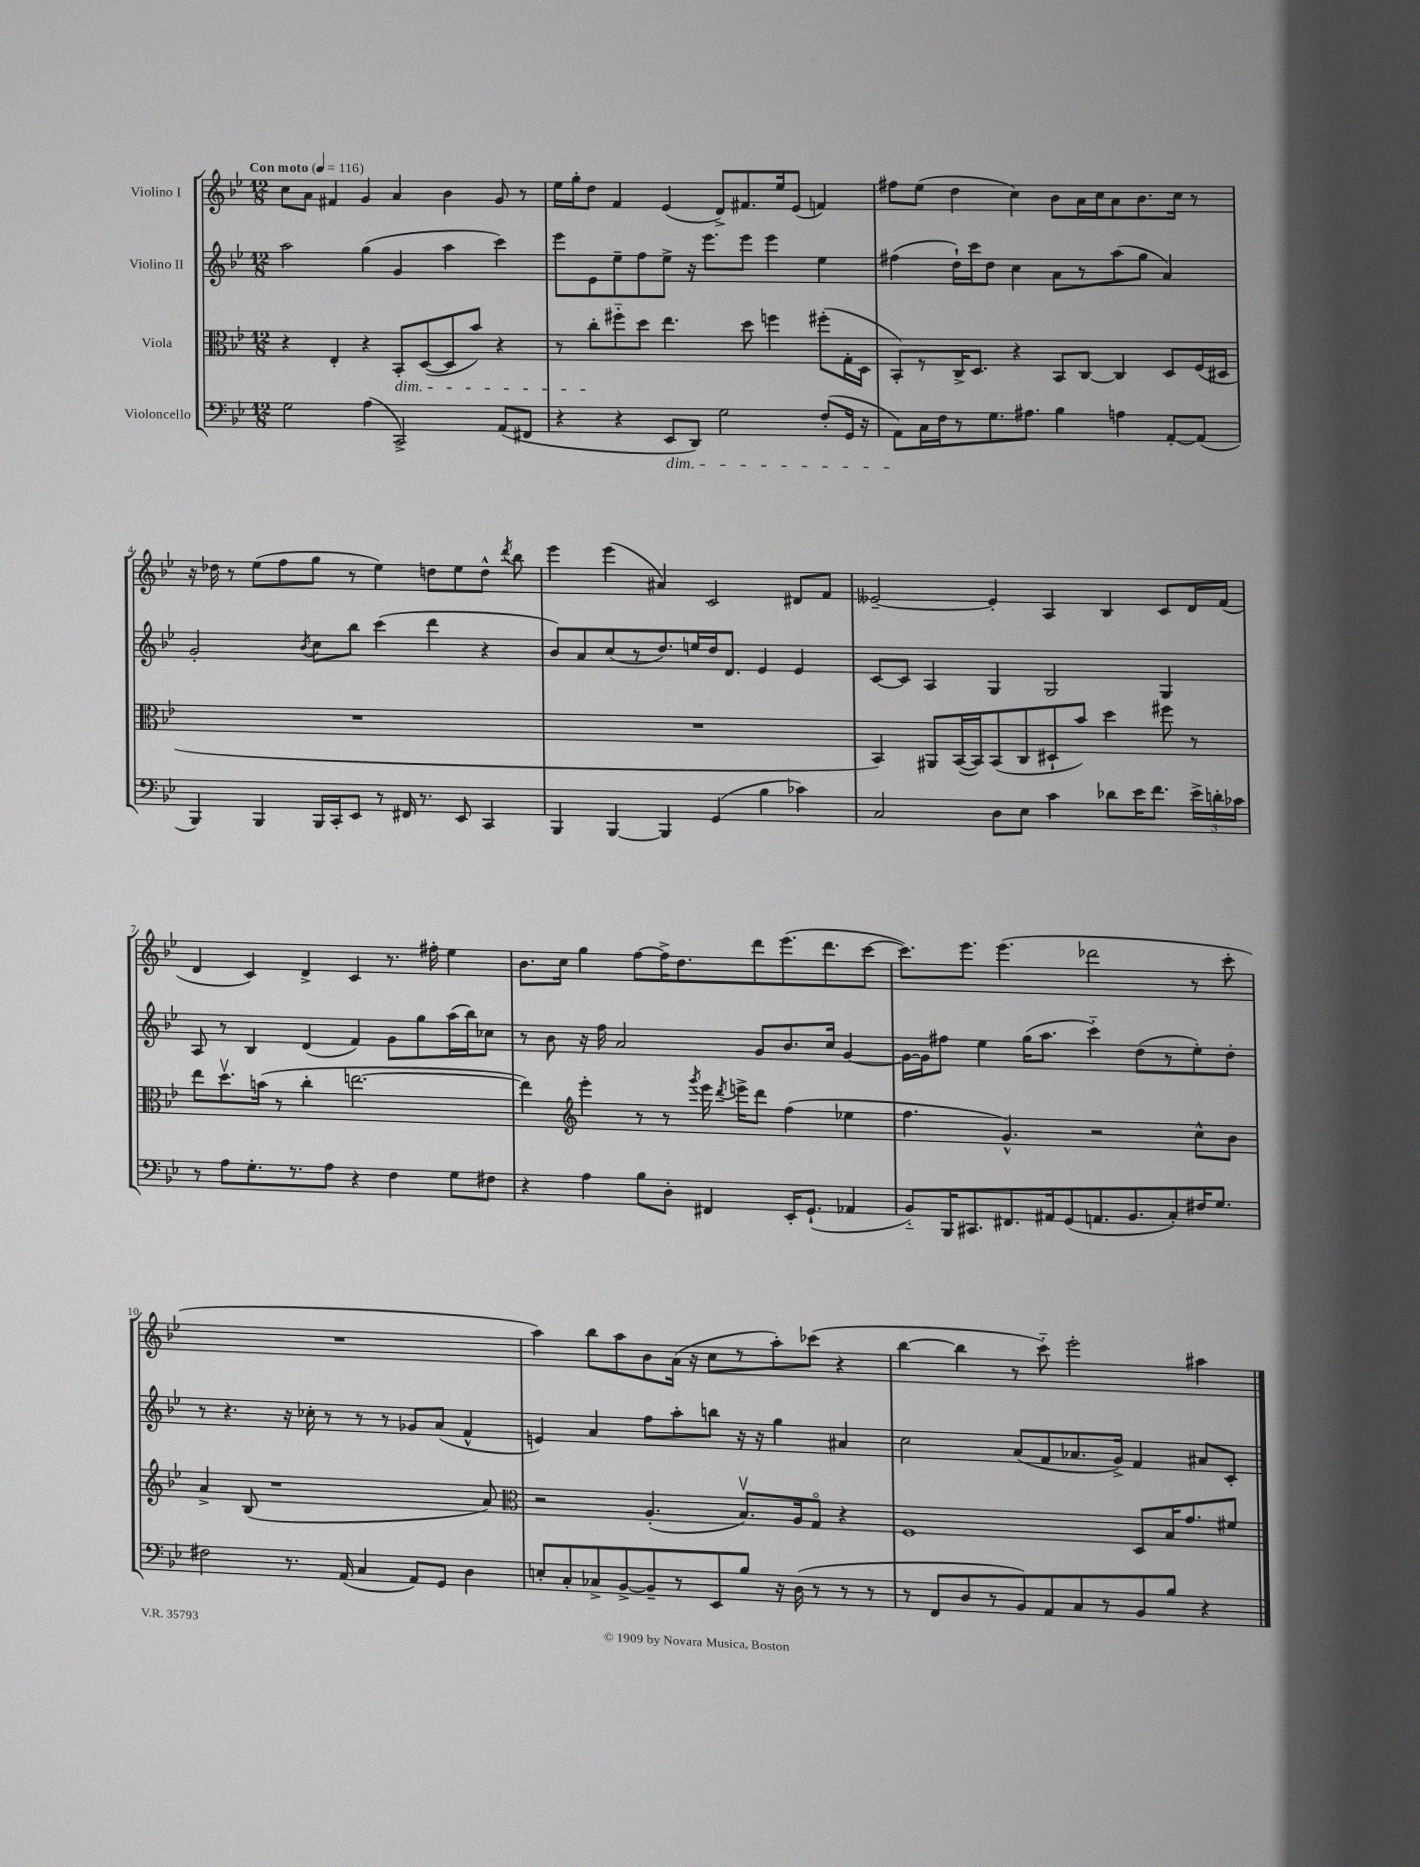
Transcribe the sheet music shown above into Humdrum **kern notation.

**kern	**kern	**kern	**kern
*staff4	*staff3	*staff2	*staff1
*clefF4	*clefC3	*clefG2	*clefG2
*k[b-e-]	*k[b-e-]	*k[b-e-]	*k[b-e-]
*M12/8	*M12/8	*M12/8	*M12/8
*MM116	*MM116	*MM116	*MM116
2G\	4r	2aa\	8cc\L
.	.	.	8a\J
.	4E-'/	.	4f#/
(4A\	4r	(4gg\	4g/
2CC^/)	8BB-'/L	4g/	4a/
.	([8D/	.	.
.	8D/]	4aa\	4b-\
.	8b-/J)	.	.
(8AA/L	4r	4ccc\)	8g/
8FF#/J	.	.	8r
=	=	=	=
4r	8r	8eee-\L	16ee-\LL
.	.	.	16gg'\J
.	8cc'\L	8e-\	8dd\J
4r	8ff#'~\	8ee-~\	4f/
.	8dd\J	8ff\	.
8EE-/L	4.ee-\	8ee-^\J	(4e-/
8DD/J)	.	16r	.
.	.	8.eee-\L	.
2G\	.	.	8d^/L)
.	8dd\	8eee-\J	8.f#/
.	4ff\	4eee-\	.
.	.	.	16ee-/k
.	.	.	(8e-/J
(8F'/L	(8ff#'\L	4ee-\	4f/)
16GG/Jk	16G'\L	.	.
16r	16D\JJ	.	.
=	=	=	=
8AA\L)	8BB-'/L)	(4ff#\	8ff#\L
16C\L	8r	.	(8ee-\J
16F\J	.	.	.
8r	16C^/K	16dd`\LL)	4dd\
.	8.D/J	16ccc\J	.
8.G\	.	8dd\J	.
.	4r	4cc\	4cc\)
8.A#\J	.	.	.
4B-\	8BB-/L	8a\L	8b-\L
.	[8C/J	8r	16a\L
.	.	.	16cc\J
4A\	4C/]	(8aa\	8a\
.	.	8gg\J	8.b-\
[8AA'/L	8D/L	4a/)	.
.	.	.	16cc\Jk
(8AA/]J	(16F/L	.	8r
.	16D#/JJ	.	.
=	=	=	=
4BBB-/)	1.r	2g'/	16r
.	.	.	16dd-\
.	.	.	8r
4BBB-/	.	.	(8ee-\L
.	.	.	8ff\
.	.	8qb-/	.
16BBB-/LL	.	8cc\L	8gg\J
16CC'/J	.	.	.
8EE-/J	.	8bb-\J	8r
8r	.	(4ccc\	4ee-\)
16FF#/	.	.	.
8.r	.	.	.
.	.	4ddd\	8dd\L
8EE-/	.	.	8ee-\
4CC/	.	4r	8dd^^\J
.	.	.	8qddd/
.	.	.	8bb-\
=	=	=	=
4BBB-/	1.r	8b-/L)	4eee-\
.	.	8a/	.
[4BBB-/	.	(8cc/	(4eee-\
.	.	8r	.
4BBB-/]	.	8.dd/)	4a#/)
.	.	16ee/L	.
(4GG/	.	16dd/J	2c/
.	.	8.d/J	.
4B-\	.	4e-/	.
4c-\)	.	4e-/	8d#/L
.	.	.	8f/J
=	=	=	=
2C/	4BB-/)	[8c/L	[2e--~/
.	.	8c/]J	.
.	8AA#/L	4A/	.
.	([16BB-/L	.	.
.	16BB-/]J)	.	.
8D\L	(8BB-/	4G/	4e--'/]
8E-\J	8C/	.	.
4c\	8D#`/	2G/	4A/
.	8b-/J)	.	.
8d-\L	4dd\	.	4B-/
16e-\K	.	.	.
8.f\J	.	.	.
.	8ff#\	4G/	8c/L
24e-^\LL	8r	.	16d/L
24d'\	.	.	.
.	.	.	(16f/JJ
24c-\JJ	.	.	.
=	=	=	=
8r	8ee-\L	8A/	4d/
8A\L	8.ddv\	8r	.
8.G'\	.	4B-/	4c/)
.	(16b\Jk	.	.
.	8r	.	.
8.r	.	.	.
.	4cc'\	(4d/	4d^/
8A\J	.	.	.
4r	[2.ee\	4f/)	4c/
4F\	.	8g\L	8.r
.	.	8gg\	.
.	.	.	16ff#'\
8G\L	.	(16aa\L	4ee-\
.	.	16bb-\J)	.
8F#\J	.	8cc-\J	.
=	=	=	=
4r	4ee\])	8r	8.b-\L
.	.	8b-\	.
.	.	.	16cc\Jk
*	*clefG2	*	*
4A\	4eee-'\	16r	4gg\
.	.	16ff\	.
.	.	2a/	.
8B-\L	8r	.	[8ff\L
8D'\J	8r	.	16ff^\]K
.	.	.	8.dd\
.	8qggg/	.	.
4FF#/	16eee-\	.	.
.	8qddd/	.	.
.	16eee^\LK	.	.
.	8ddd\J	8g/L	8ddd\
16EE-'/LK	(4ff\	8.b-/	(8.eee-\
(8.GG`/J	.	.	.
.	.	16cc/Jk	8.ddd\
4AA-/	4ee-\	[4g/	.
.	.	.	[8ccc\J
=	=	=	=
8BB-'~/L)	4.ff\	16g\_LL	8.ccc\]L)
.	.	16g\]J	.
16BBB-/K	.	8ff#\J	.
8.CC#/	.	.	8.eee-\J
.	.	4ee-\	.
8.FF#/	4.g^^/)	.	(4.eee-\
.	.	(16gg\LK	.
16AA#/k	.	8.aa\J	.
(8GG/	.	.	.
8.AA/	2r	4ccc'~\)	2ddd-\
8.BB-/	.	.	.
.	.	(8dd\L	.
8C'/)	.	8r	.
16F#/K	8cc^^\L	8ee-'\)	8r
8.G/J	.	.	.
.	8b-\J	8dd'\J	8ccc'\
=	=	=	=
2F#\	4a^/	8r	1.r
.	.	4.r	.
.	(8B-/	.	.
.	1r	.	.
8.r	.	16r	.
.	.	16cc-'\	.
.	.	8r	.
(16AA/	.	.	.
4C/	.	8r	.
.	.	8r	.
8AA/L)	.	8g-/L	.
8GG/J	.	(8a/J	.
4D\	.	4f^^/	.
.	8a/)	.	.
=	=	=	=
*	*clefC3	*	*
8E'/L	2r	4e/)	4aa\)
8C'/	.	.	.
8C-^/	.	4a/	8bb-\L
[8BB-^/	.	.	8aa\
8BB-~/]	(4.A'/	8ff\L	8b-\
8r	.	8aa'\	(16a\Jk
.	.	.	16r
8EE-/	.	8bb\J	8cc\L
8B-/J	8.B-v/L)	16r	8r
.	.	16r	.
16r	.	4gg\	8aa'\)
(16D\	16A/k	.	.
8r	8Go/J	.	(8ccc-\J
8r	4r	4a#/	4r
8r	.	.	.
=	=	=	=
8r	1F	2cc\	[4bb-\
8FF/L	.	.	.
8D/	.	.	4bb-\]
8r	.	.	.
8BB-/)	.	(8a/L	8r
8AA/	.	8f/	8ccc'~\)
8C/	.	8.a-/	2eee-'\
8r	.	.	.
.	.	16g^/Jk)	.
8BB-/	8D/L	4f/	.
8B-/J	16B-/K	.	.
.	8.g/	.	.
4r	.	8a#/L	4aa#\
.	8f#/J	8c'/J	.
==	==	==	==
*-	*-	*-	*-
